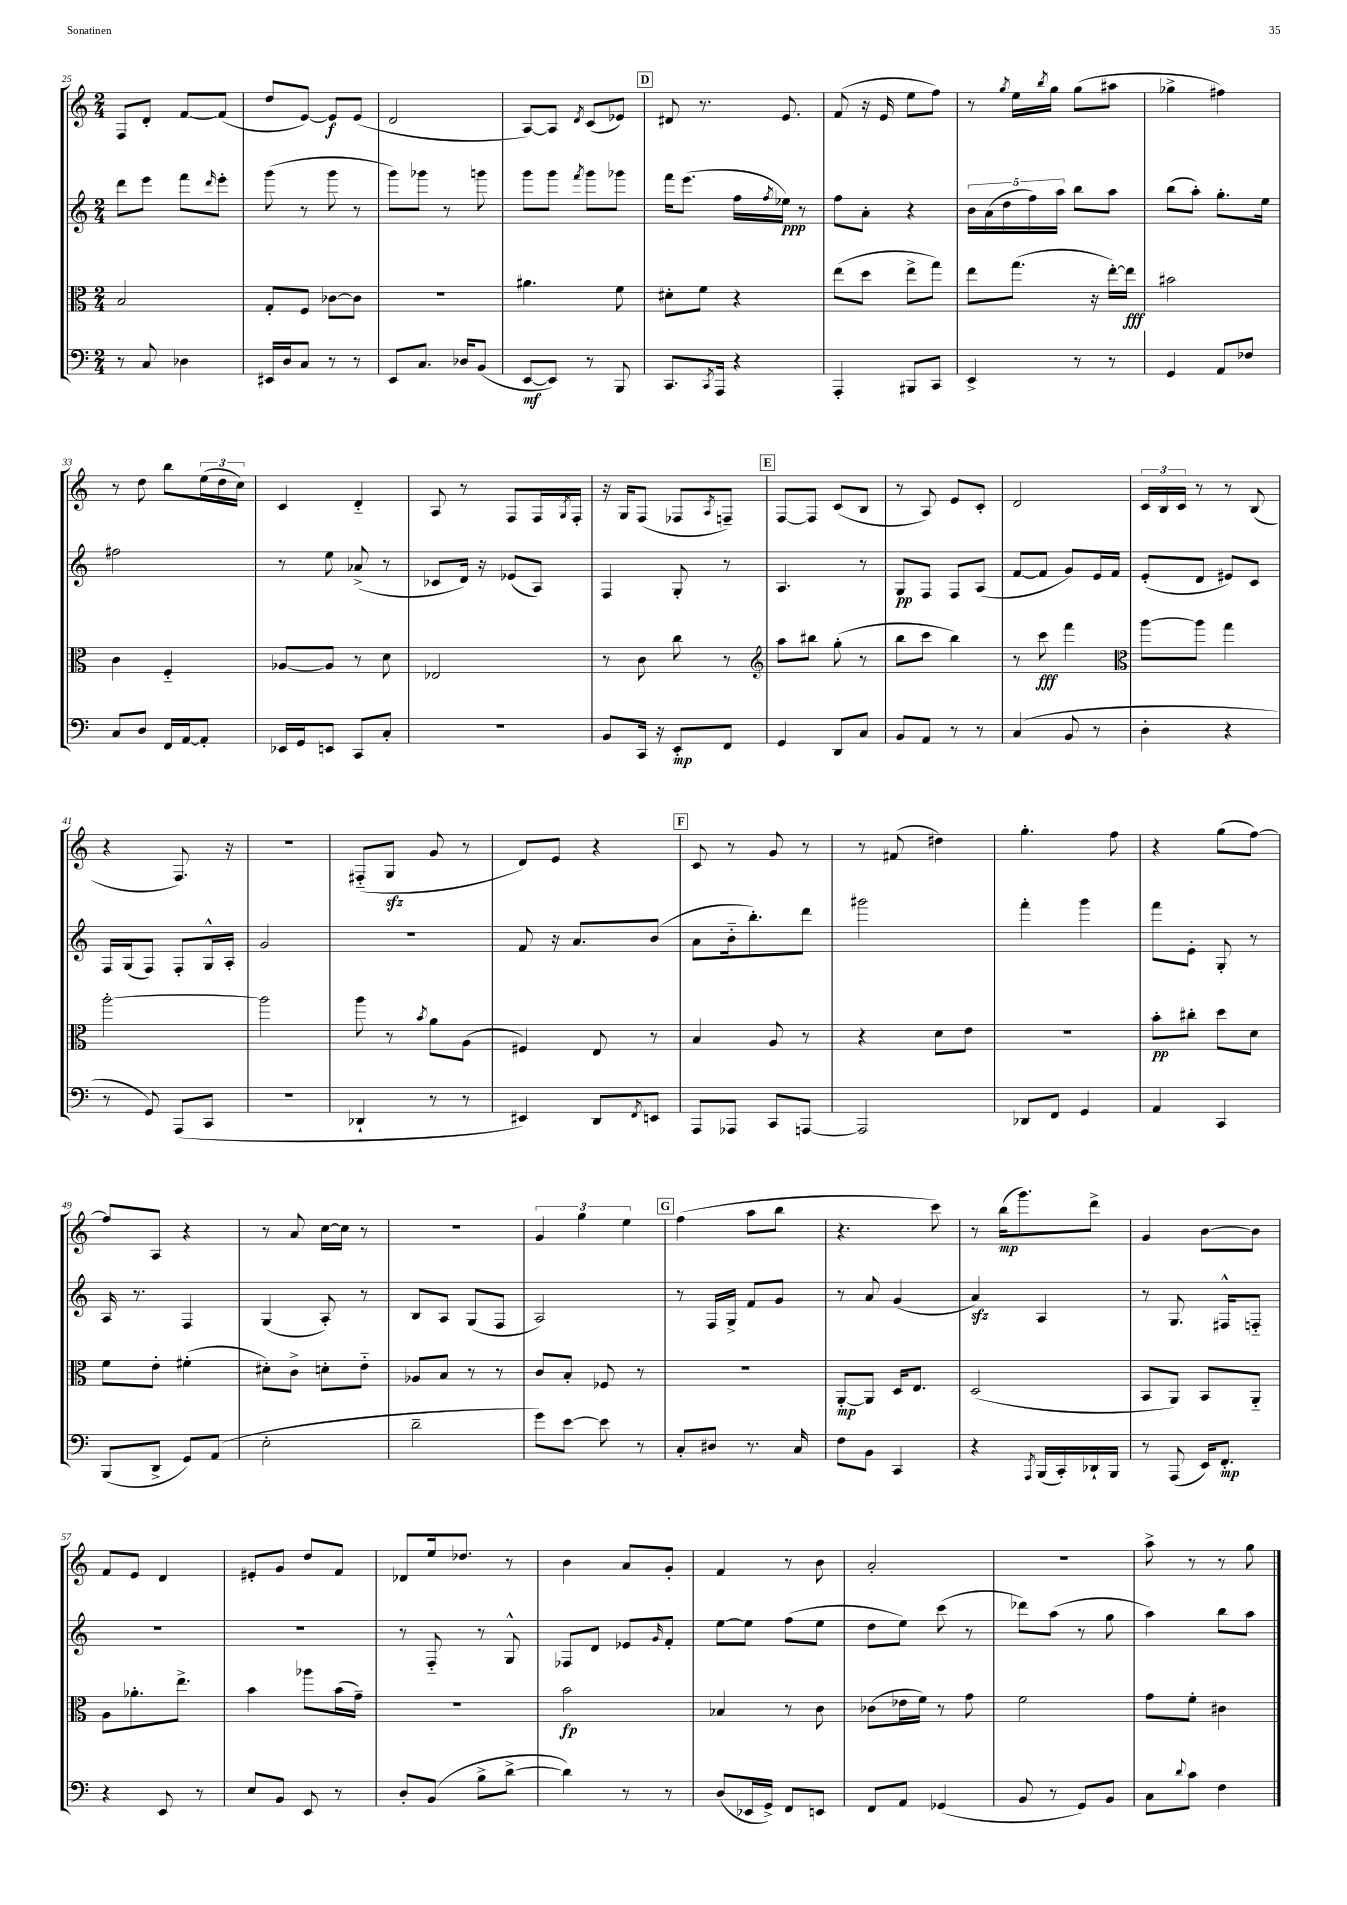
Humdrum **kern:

**kern	**kern	**kern	**kern
*staff4	*staff3	*staff2	*staff1
*clefF4	*clefC3	*clefG2	*clefG2
*k[]	*k[]	*k[]	*k[]
*M2/4	*M2/4	*M2/4	*M2/4
8r	2B	8ddd	8F
8C	.	8eee	8d'
4D-	.	8fff	[8f
.	.	16qqddd	.
.	.	8eee'	(8f]
=	=	=	=
16EE#	8G'	(8ggg	8dd
16D	.	.	.
8C	8F	8r	[8e)
8r	[8c-	8ggg	8e]
8r	8c-]	8r	(8e
=	=	=	=
8EE	2r	8ggg)	2d
8.C	.	8ggg-	.
.	.	8r	.
16D-	.	.	.
(8BB	.	8ggg	.
=	=	=	=
[8EE	4.a#	8ggg	[8A)
8EE])	.	8ggg	8A]
.	.	8qfff	8qd
8r	.	8ggg	(8c
8BBB	8f	8ggg-	8e-)
=	=	=	=
8.CC	8d#'	16fff	8d#
.	.	(8.eee	.
.	8f	.	8.r
8qCC	.	.	.
16AAA	.	.	.
4r	4r	16ff	.
.	.	8qff	.
.	.	16ee-)	8.e
.	.	8r	.
=	=	=	=
4AAA'	(8ee	8ff	(8f
.	8dd	8a'	16r
.	.	.	16e
8BBB#	8ee^	4r	8ee
8CC	8gg)	.	8ff)
=	=	=	=
4EE^	8ee	20b	8r
.	.	(20a	.
.	.	20dd	.
.	.	.	8qgg
.	(8.gg	.	16ee
.	.	20ff)	.
.	.	.	8qbb
.	.	.	16gg
.	.	20aa	.
8r	.	8bb	(8gg
.	16r	.	.
8r	[16ee')	8aa	8aa#
.	16ee]	.	.
=	=	=	=
4GG	2b#	(8bb	4gg-^
.	.	8aa')	.
8AA	.	8.gg'	4ff#)
8F-	.	.	.
.	.	16ee	.
=	=	=	=
8C	4c	2ff#	8r
8D	.	.	8dd
16FF	4F'~	.	8bb
[16AA	.	.	.
8AA']	.	.	(24ee
.	.	.	24dd
.	.	.	24cc)
=	=	=	=
16EE-	[8A-	8r	4c
16GG	.	.	.
8EE	8A-]	8ee	.
8CC	8r	(8a-^	4d'~
8C'	8d	8r	.
=	=	=	=
2r	2E-	8c-	8A
.	.	16d)	8r
.	.	16r	.
.	.	(8e-	8F
.	.	8A)	16F
.	.	.	8qG
.	.	.	16F'
=	=	=	=
8BB	8r	4F	16r
.	.	.	16G
16CC	8c	.	(8F
16r	.	.	.
8EE'	8cc	8G'	8F-
.	.	.	8qA
8FF	8r	8r	8F~)
=	=	=	=
*	*clefG2	*	*
4GG	8aa	4.A	[8F
.	8bb#	.	8F]
8DD	(8gg'	.	(8c
8C	8r	8r	8B
=	=	=	=
8BB	8bb	8G	8r
8AA	8ccc	8F	8A)
8r	4bb)	8F	8e
8r	.	(8A	8c'
=	=	=	=
(4C	8r	[8f	2d
.	8ccc	8f]	.
8BB	4fff	8g)	.
8r	.	16e	.
.	.	16f	.
=	=	=	=
*	*clefC3	*	*
4D'	[8aa	(8e'	24c
.	.	.	24B
.	.	.	24c
.	8aa]	8d	8r
4r	4gg	8e#)	8r
.	.	8c	(8B
=	=	=	=
8r	[2aa'	16F	4r
.	.	(16G	.
8GG)	.	8F)	.
(8AAA	.	8F'	8.F)
8CC	.	16G^^	.
.	.	16A'	16r
=	=	=	=
2r	2aa]	2g	2r
=	=	=	=
4DD-`	8aa	2r	(8F#'~
.	8r	.	8G
.	8qb	.	.
8r	8a	.	8g
8r	(8A	.	8r
=	=	=	=
4EE#)	4F#)	8f	8d)
.	.	16r	8e
.	.	8.a	.
8DD	8E	.	4r
8qFF	.	.	.
8EE	8r	(8b	.
=	=	=	=
8AAA	4B	8a	8c
8AAA-	.	16b'~	8r
.	.	8.bb')	.
8CC	8A	.	8g
[8AAA	8r	8ddd	8r
=	=	=	=
2AAA]	4r	2ggg#	8r
.	.	.	(8f#
.	8d	.	4dd#)
.	8e	.	.
=	=	=	=
8DD-	2r	4fff'	4.gg'
8FF	.	.	.
4GG	.	4ggg	.
.	.	.	8ff
=	=	=	=
4AA	8b'	8fff	4r
.	8cc#'	8e'	.
4CC	8dd	8G'	(8gg
.	8d	8r	[8ff)
=	=	=	=
(8BBB	8f	16A	8ff]
.	.	8.r	.
8DD^	8e'	.	8A
8GG)	(4f#'	4F	4r
(8AA	.	.	.
=	=	=	=
2E'	8d#')	(4G	8r
.	8c^	.	8a
.	8d'	8A')	[16cc
.	.	.	16cc]
.	8e'~	8r	8r
=	=	=	=
2d~	8A-	8B	2r
.	8B	8A	.
.	8r	(8G	.
.	8r	8F	.
=	=	=	=
8g)	8c	2A)	6g
[8e	8B'	.	.
.	.	.	6gg
8e]	8F-	.	.
.	.	.	6ee
8r	8r	.	.
=	=	=	=
8C'	2r	8r	(4ff
8D#	.	16F	.
.	.	16G^	.
8.r	.	8f	8aa
.	.	8g	8bb
16C	.	.	.
=	=	=	=
8F	[8AA'	8r	4.r
8BB	8AA]	8a	.
4CC	16D	(4g	.
.	8.E	.	.
.	.	.	8ccc)
=	=	=	=
4r	(2D	4a)	8r
.	.	.	(16bb
.	.	.	8.ggg)
8qAAA	.	.	.
(16BBB	.	4A	.
16CC')	.	.	.
16DD-`	.	.	8ddd^
16BBB	.	.	.
=	=	=	=
8r	8BB	8r	4g
(8AAA	8AA)	8.G	.
16EE)	8BB	.	[8b
8.FF'	.	16F#^^	.
.	8AA'~	8F'~	8b]
=	=	=	=
4r	8A	2r	8f
.	8.a-'	.	8e
8EE	.	.	4d
.	8.ee^	.	.
8r	.	.	.
=	=	=	=
8E	4b	2r	8e#'
8BB	.	.	8g
8EE	8aa-	.	8dd
8r	(16b	.	8f
.	16g~)	.	.
=	=	=	=
8D'	2r	8r	8d-
(8BB	.	8F'~	16ee
.	.	.	8.dd-
8B^	.	8r	.
[8d^	.	8G^^	8r
=	=	=	=
4d])	2b	8F-	4b
.	.	8d	.
8r	.	8e-	8a
.	.	16qqg	.
8r	.	8f'	8g'
=	=	=	=
(8D	4B-	[8ee	4f
16EE-	.	8ee]	.
16GG^)	.	.	.
8FF	8r	(8ff	8r
8EE	8c	8ee	8b
=	=	=	=
8FF	(8c-	8dd	2a'
8AA	16e-	8ee)	.
.	16f)	.	.
(4GG-	8r	(8ccc	.
.	8g	8r	.
=	=	=	=
8BB	2f	8ddd-)	2r
8r	.	(8aa	.
8GG)	.	8r	.
8BB	.	8gg	.
=	=	=	=
8C	8g	4aa)	8aa^
8qqd	.	.	.
8c	8f'	.	8r
4F	4c#	8bb	8r
.	.	8aa	8gg
==	==	==	==
*-	*-	*-	*-
